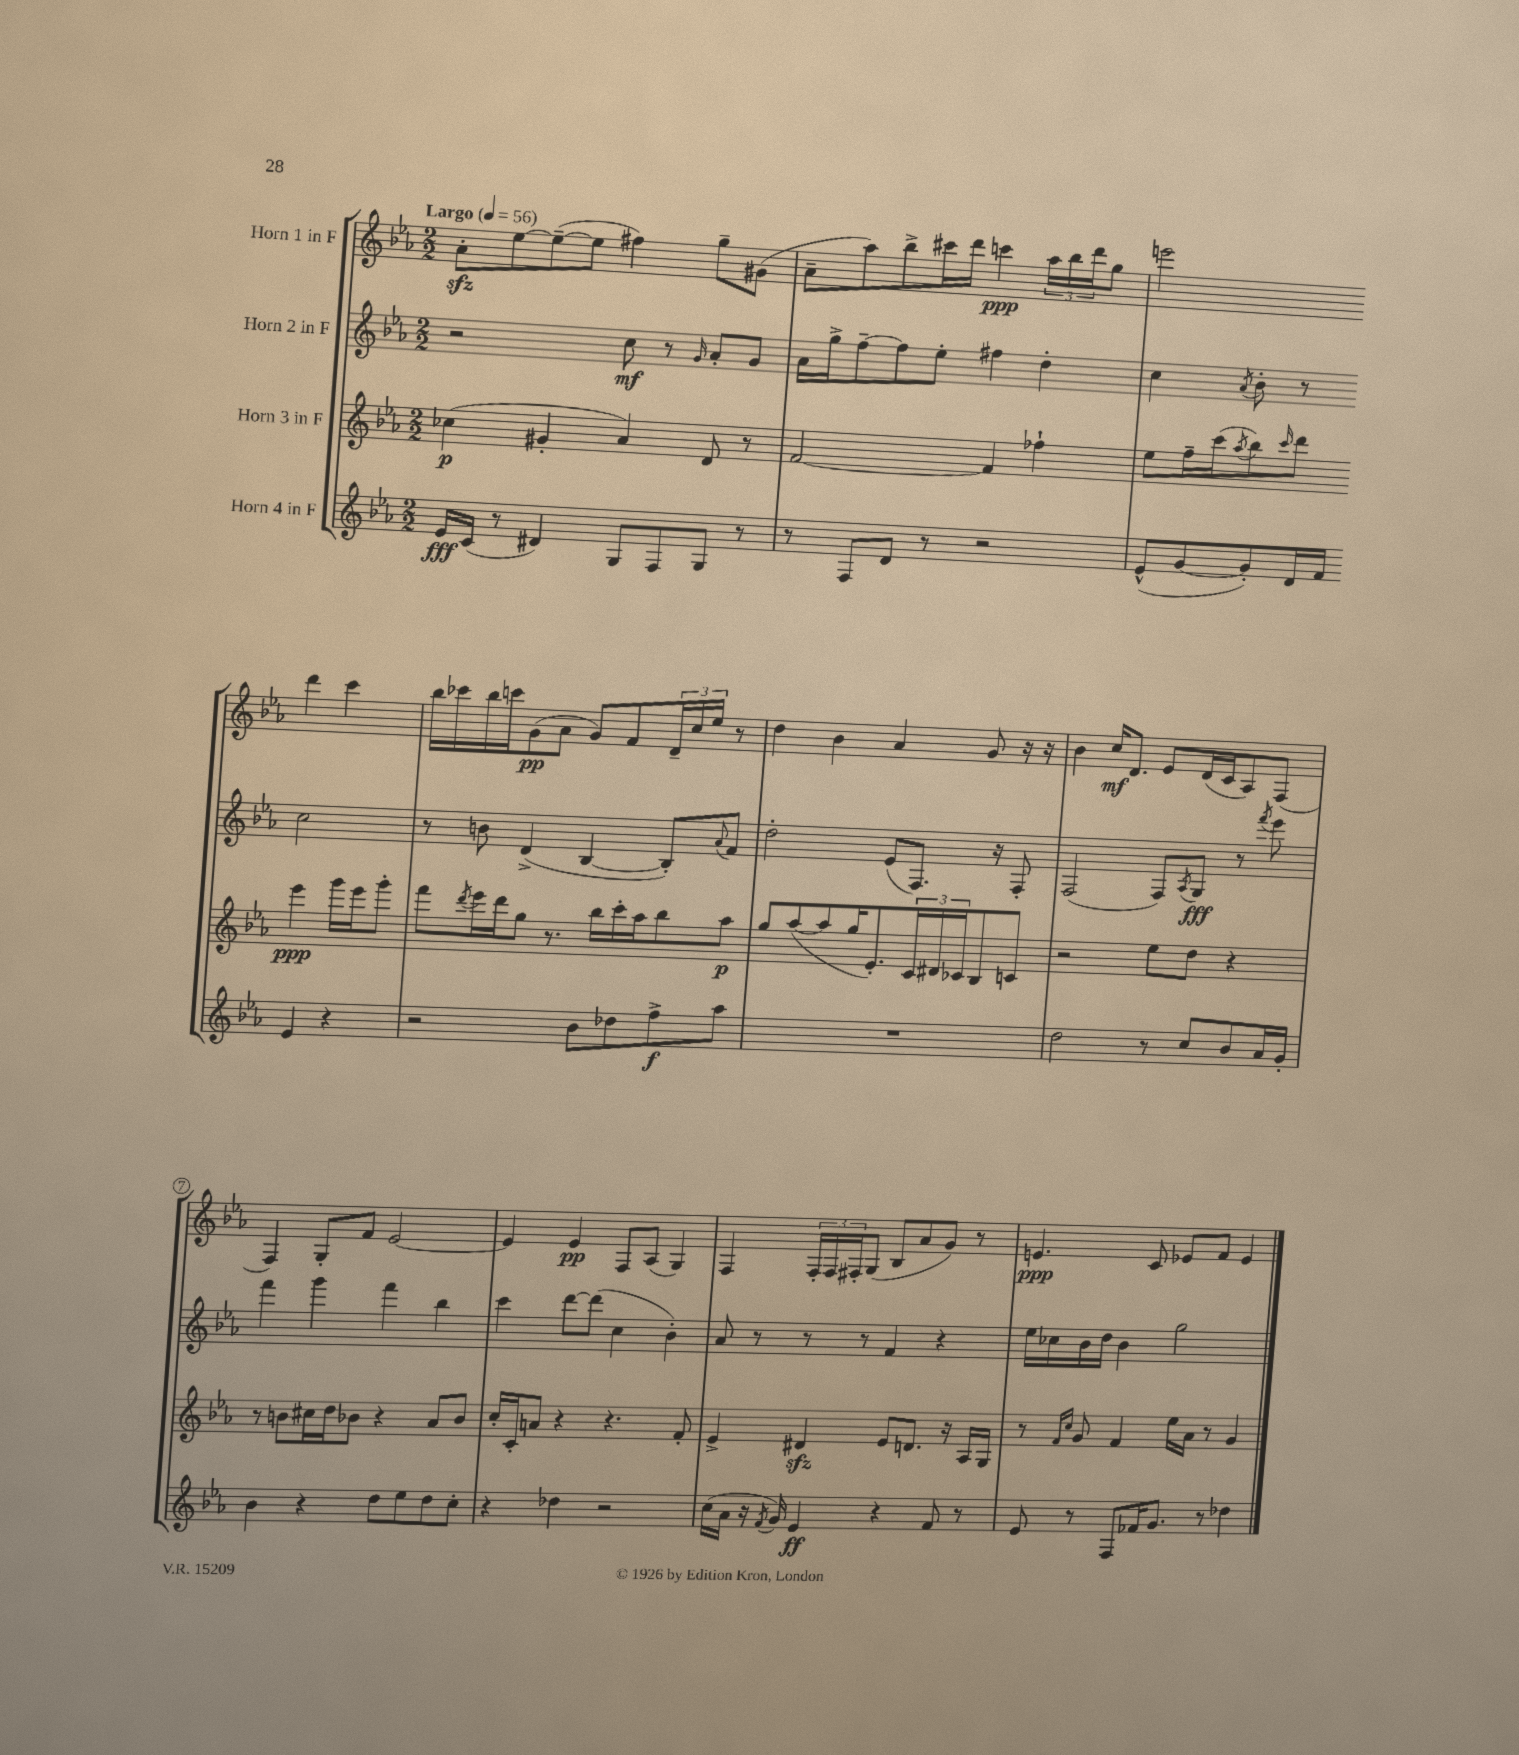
<<
\new StaffGroup <<
\new Staff = "s0" \with { instrumentName = "Horn 1 in F" } {
    \clef treble \key ees \major \numericTimeSignature \time 2/2 \tempo "Largo" 4 = 56
    aes'8-.\sfz ees''8~ ees''8~--( ees''8 fis''4) g''8-- gis'8( |
    aes'8-- aes''8) bes''8-> cis'''16 d'''16 c'''4\ppp \tuplet 3/2 { aes''16 bes''16 d'''16 } g''8 |
    e'''2 d'''4 c'''4 |
    bes''16 ces'''16 bes''16 c'''16 g'8\pp( aes'8 g'8) f'8 \tuplet 3/2 { d'16-- c''16 ees''16 } r8 |
    d''4 bes'4 aes'4 g'8 r16 r16 |
    bes'4 c''16\mf d'8. ees'8 d'16( c'16 aes8) f8( |
    f4) g8-. f'8 ees'2~ |
    ees'4 ees'4\pp f8 aes8( g4) |
    f4 \tuplet 3/2 { f16-. f16 fis16-. } g8( bes8 aes'8 g'8) r8 |
    e'4.\ppp c'8 ees'8 f'8 ees'4 \bar "|." |
}
\new Staff = "s1" \with { instrumentName = "Horn 2 in F" } {
    \clef treble \key ees \major \numericTimeSignature \time 2/2
    r2 c''8\mf r8 \grace { g'16 } aes'8-. g'8 |
    aes'16 g''16-> f''8~-- f''8 ees''8-. fis''4 d''4-. |
    c''4 \acciaccatura { aes'8 } bes'8-. r8 c''2 |
    r8 b'8 d'4->( bes4~ bes8-.) \appoggiatura { aes'8 } f'8 |
    d''2-. ees'8( f8.) r16 f8-. |
    f2( f8) \acciaccatura { aes8 } g8\fff r8 \acciaccatura { f'''8 } ees'''8 |
    f'''4 g'''4 f'''4 bes''4 |
    c'''4 d'''8~ d'''8( c''4 bes'4-.) |
    aes'8 r8 r8 r8 f'4 r4 |
    ees''16 ces''16 bes'16 d''16 bes'4 g''2 \bar "|." |
}
\new Staff = "s2" \with { instrumentName = "Horn 3 in F" } {
    \clef treble \key ees \major \numericTimeSignature \time 2/2
    ces''4\p( gis'4-. aes'4) d'8 r8 |
    f'2~ f'4 fes''4-! |
    ees''8 f''16-- c'''16( \acciaccatura { aes''8 } bes''8) \grace { c'''16 } d'''8 ees'''4\ppp g'''16 ees'''16 g'''8-. |
    f'''8 \acciaccatura { d'''8 } ees'''16 d'''16 g''8 r8. bes''16 c'''16-. aes''16 bes''8 aes''8\p |
    g''8 aes''8~( aes''8 g''16 ees'8.-.) \tuplet 3/2 { c'16 dis'16 ces'16 } bes8 c'8 |
    r2 ees''8 d''8 r4 |
    r8 b'8 cis''16 d''16 bes'8 r4 aes'8 bes'8 |
    c''16-. c'16-. a'8 r4 r4. f'8-. |
    ees'4-> dis'4\sfz ees'8 d'8. r16 aes16 g16 |
    r8 \grace { f'16 c''16 } g'8 f'4 ees''16 aes'16 r8 g'4 \bar "|." |
}
\new Staff = "s3" \with { instrumentName = "Horn 4 in F" } {
    \clef treble \key ees \major \numericTimeSignature \time 2/2
    ees'16\fff c'16( r8 dis'4) g8 f8 g8 r8 |
    r8 f8 d'8 r8 r2 |
    ees'8-^( g'8~ g'8-.) d'16 f'16 ees'4 r4 |
    r2 bes'8 des''8 f''8->\f aes''8 |
    R1 |
    d''2 r8 c''8 bes'8 aes'16 g'16-. |
    bes'4 r4 d''8 ees''8 d''8 c''8-. |
    r4 des''4 r2 |
    c''16( aes'16 r16 \acciaccatura { f'8 } g'16) ees'4\ff r4 f'8 r8 |
    ees'8 r8 f8 fes'16 g'8. r8 des''4 \bar "|." |
}
>>
>>
\layout { \context { \Score \override BarNumber.stencil = #(make-stencil-circler 0.1 0.3 ly:text-interface::print) } }
